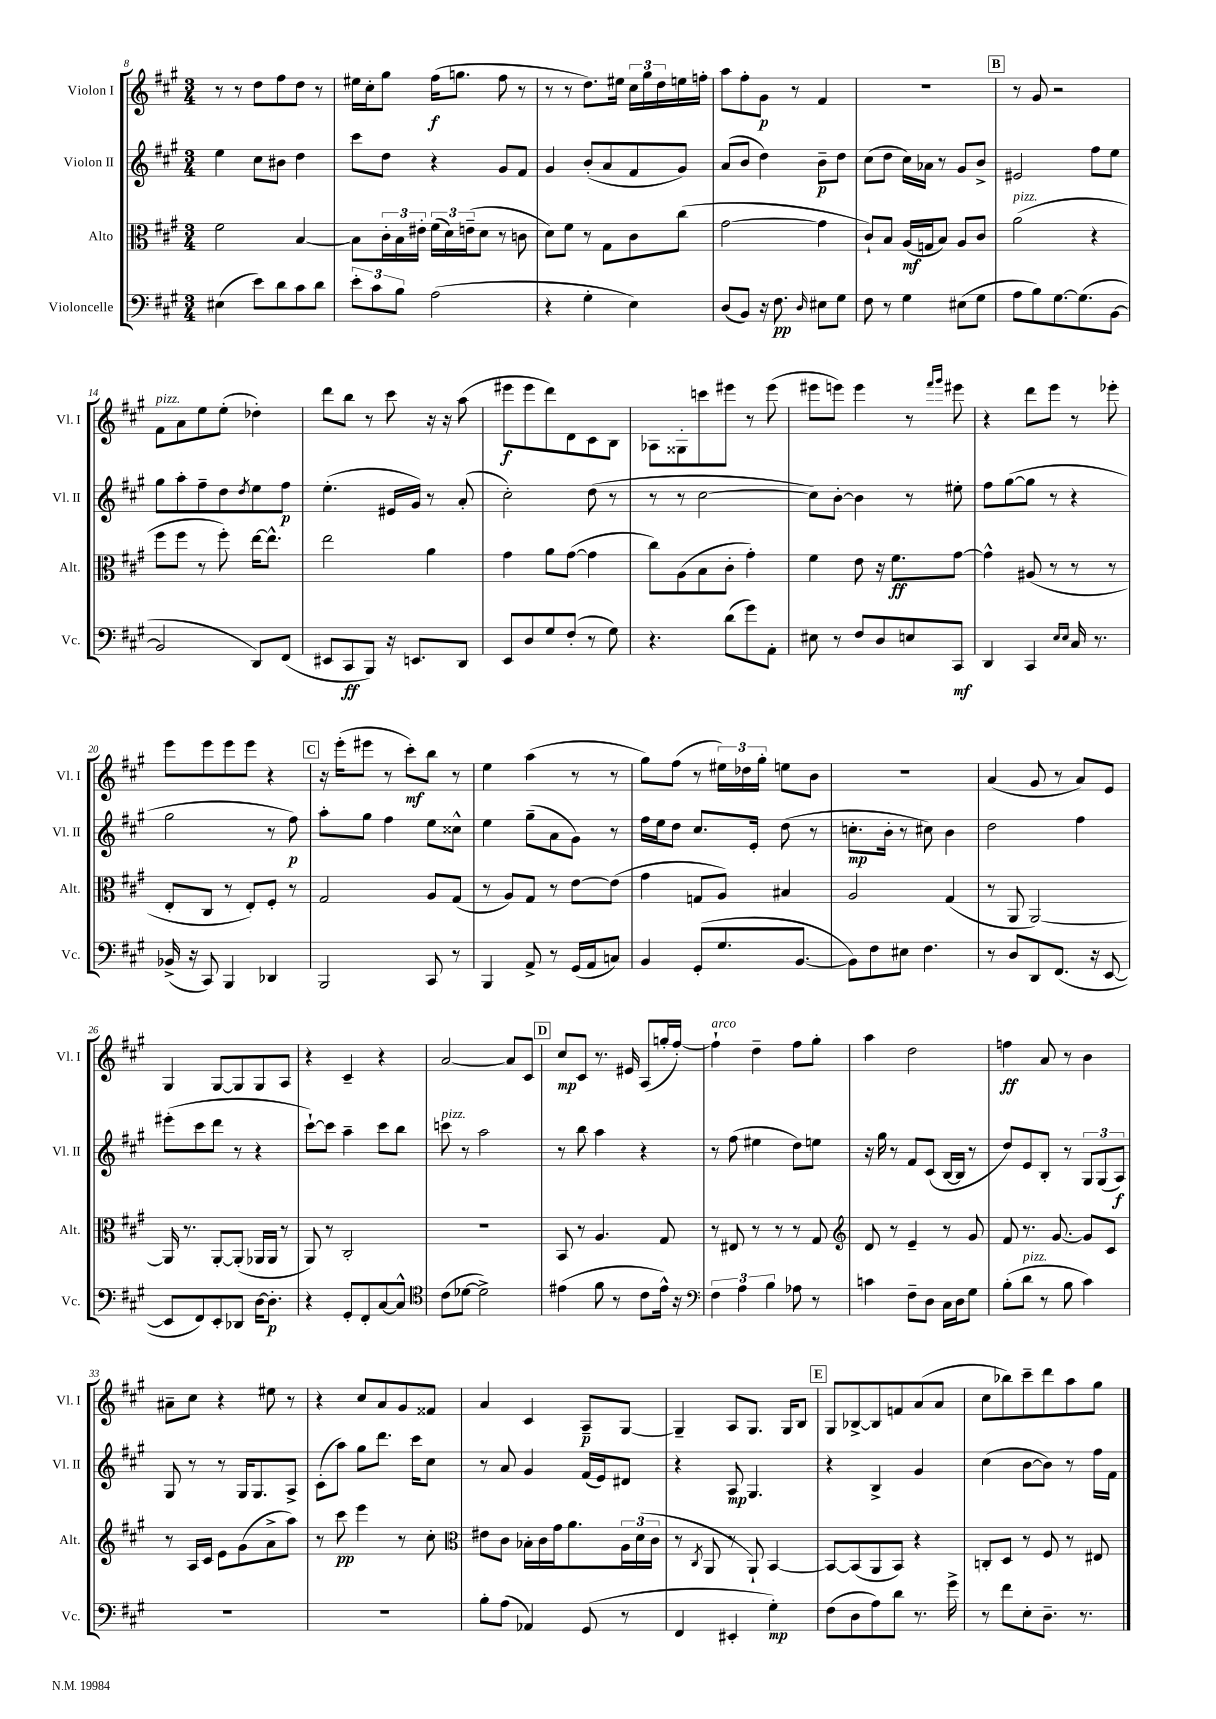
<<
\new StaffGroup <<
\new Staff = "s0" \with { instrumentName = "Violon I" shortInstrumentName = "Vl. I" } {
    \clef treble \key a \major \numericTimeSignature \time 3/4
    r8 r8 d''8 fis''8 d''8 r8 |
    eis''16 cis''16-. gis''8 fis''16\f( g''8. fis''8 r8 |
    r8 r8 d''8.) eis''16 \tuplet 3/2 { cis''16 gis''16 d''16 } e''16 f''16-. |
    a''8 fis''8-. gis'8\p r8 fis'4 |
    R2. |
    \mark \markup { \box "B" } r8 gis'8 r2 |
    fis'8^\markup { \italic "pizz." } a'8 e''8 e''8-.( des''4-.) |
    d'''8 b''8 r8 cis'''8 r16 r16 a''8( |
    eis'''8\f eis'''8 d'''8) d'8 cis'8 b8 |
    aes8 gisis8-. c'''8 eis'''8 r8 eis'''8( |
    eis'''8 e'''8) e'''4 r8 \grace { fis'''16 gis'''16 } eis'''8 |
    r4 d'''8 e'''8 r8 ees'''8-. |
    e'''8 e'''8 e'''8 e'''8 r4 |
    \mark \markup { \box "C" } r16 e'''16-.( eis'''8 r8 cis'''8-.\mf) b''8 r8 |
    e''4 a''4( r8 r8 |
    gis''8) fis''8( r8 \tuplet 3/2 { eis''16) des''16 gis''16-. } e''8 b'8 |
    R2. |
    a'4( gis'8 r8 a'8) e'8 |
    gis4 gis8~ gis8 gis8 a8 |
    r4 cis'4-- r4 |
    a'2~ a'8 cis'8 |
    \mark \markup { \box "D" } cis''8\mp cis'8 r8. eis'16 a8( g''16-. fis''16~-.) |
    fis''4-!^\markup { \italic "arco" } d''4-- fis''8 gis''8-. |
    a''4 d''2 |
    f''4\ff a'8 r8 b'4 |
    ais'8-- cis''8 r4 eis''8 r8 |
    r4 cis''8 a'8 gis'8 fisis'8 |
    a'4 cis'4 a8--\p gis8~ |
    gis4-- a8 gis8. gis16 b8 |
    \mark \markup { \box "E" } gis8 bes8~-> bes8 f'8 a'8( a'8 |
    cis''8 bes''8) cis'''8-- d'''8 a''8 gis''8 \bar "|." |
}
\new Staff = "s1" \with { instrumentName = "Violon II" shortInstrumentName = "Vl. II" } {
    \clef treble \key a \major \numericTimeSignature \time 3/4
    e''4 cis''8 bis'8 d''4 |
    cis'''8 d''8 r4 gis'8 fis'8 |
    gis'4 b'8-.( a'8 fis'8 gis'8) |
    a'8( b'8 d''4) b'8--\p d''8 |
    cis''8( d''8 cis''16) aes'16 r8 gis'8 b'8-> |
    \mark \markup { \box "B" } eis'2 fis''8 e''8 |
    gis''8 a''8-. fis''8-- d''8 \acciaccatura { d''8 } e''8 fis''8\p |
    e''4.-.( eis'16 gis'16) r8 a'8-.( |
    cis''2-.) d''8( r8 |
    r8 r8 cis''2~ |
    cis''8) b'8~-. b'4 r8 eis''8-. |
    fis''8 gis''8~( gis''8 r8 r4 |
    gis''2 r8 fis''8\p) |
    \mark \markup { \box "C" } a''8-. gis''8 fis''4 e''8 cisis''8-^ |
    e''4 gis''8--( a'8 gis'8) r8 |
    fis''16 e''16 d''8 cis''8. e'16-. d''8( r8 |
    c''8.-.\mp b'16-. r8 cis''8) b'4 |
    d''2 fis''4 |
    eis'''8-.( cis'''8 d'''8 r8 r4 |
    cis'''8~-!) cis'''8 a''4-- cis'''8 b''8 |
    c'''8^\markup { \italic "pizz." } r8 a''2 |
    \mark \markup { \box "D" } r8 b''8 a''4 r4 |
    r8 fis''8( eis''4 d''8) e''8 |
    r16 gis''16 r8 fis'8 cis'8( b16~ b16 r8 |
    d''8) e'8 b8-. r8 \tuplet 3/2 { gis8 gis8( a8\f) } |
    gis8 r8 r8 gis16 gis8. a8-> |
    cis'8-.( a''8) gis''8 d'''8. cis'''16 cis''8 |
    r8 a'8 gis'4 fis'16( e'16) dis'8 |
    r4 a8\mp gis4. |
    \mark \markup { \box "E" } r4 b4-> gis'4 |
    cis''4( b'8~ b'8) r8 fis''16 fis'16 \bar "|." |
}
\new Staff = "s2" \with { instrumentName = "Alto" shortInstrumentName = "Alt." } {
    \clef alto \key a \major \numericTimeSignature \time 3/4
    fis'2 b4~ |
    b8 \tuplet 3/2 { cis'16-. b16 eis'16-. } \tuplet 3/2 { fis'16( d'16) e'16--( } d'8 r8 c'8 |
    d'8) fis'8 r8 gis8 cis'8 cis''8( |
    gis'2~ gis'4 |
    cis'8-!) b8 a16\mf( g16 b8) a8 cis'8 |
    \mark \markup { \box "B" } a'2^\markup { \italic "pizz." }( r4 |
    fis''8 fis''8 r8 fis''8-.) e''16~ e''8.-^ |
    e''2 a'4 |
    gis'4 a'8 gis'8~( gis'4 |
    cis''8) a8( b8 cis'8-. gis'4-.) |
    fis'4 e'8 r16 fis'8.\ff gis'8~ |
    gis'4-^ ais8( r8 r8 r8 |
    e8-. cis8 r8 e8-.) fis8-. r8 |
    \mark \markup { \box "C" } gis2 a8 gis8( |
    r8 a8) gis8 r8 e'8~ e'8( |
    gis'4 g8 a8) bis4 |
    a2 gis4( |
    r8 a,8 a,2~) |
    a,16 r8. a,8~-. a,8-.( aes,16 aes,16 r8 |
    a,8) r8 cis2-. |
    R2. |
    \mark \markup { \box "D" } b,8 r8 a4. gis8 |
    r8 eis8 r8 r8 r8 gis8 |
    \clef treble d'8 r8 e'4-- r8 gis'8 |
    fis'8 r8. gis'8.~ gis'8 cis'8 |
    r8 a16 cis'16 e'8 gis'8( a'8-> a''8) |
    r8 cis'''8\pp e'''4 r8 cis''8-. |
    \clef alto eis'8 cis'8 bes16-. cis'16 gis'16 a'8. \tuplet 3/2 { a16 d'16( cis'16 } |
    r8 \acciaccatura { cis8 } a,8 r8 a,8-!) b,4~ |
    \mark \markup { \box "E" } b,8~ b,8( a,8 b,8) r4 |
    c8-. d8 r8 fis8 r8 eis8 \bar "|." |
}
\new Staff = "s3" \with { instrumentName = "Violoncelle" shortInstrumentName = "Vc." } {
    \clef bass \key a \major \numericTimeSignature \time 3/4
    eis4( e'8) d'8 cis'8 d'8 |
    \tuplet 3/2 { e'8-. cis'8 b8 } a2( |
    r4 gis4-. e4) |
    d8( b,8) r16 fis8.\pp \grace { d16 } eis8 gis8 |
    fis8 r8 gis4 eis8( gis8 |
    \mark \markup { \box "B" } a8 b8) gis8.~ gis8.( b,8~ |
    b,2 d,8) fis,8( |
    eis,8 cis,8\ff b,,8) r16 e,8. d,8 |
    e,8 d8 gis8 fis8-.( r8 gis8) |
    r4. d'8( gis'8) a,8-. |
    eis8 r8 fis8 d8 e8 cis,8\mf |
    d,4 cis,4 \grace { e16 e16 } cis16 r8. |
    bes,16->( r16 cis,8) b,,4 des,4 |
    \mark \markup { \box "C" } b,,2 cis,8 r8 |
    b,,4 a,8-> r8 gis,16( a,16 c8) |
    b,4 gis,8-.( gis8. b,8.~ |
    b,8) fis8 eis8 fis4. |
    r8 d8 d,8 fis,8.( r16 e,8~ |
    e,8 fis,8) e,8-. des,8 d16~ d8.-.\p |
    r4 gis,8-. fis,8-. cis8~ cis8-^ |
    \clef tenor cis'8( des'8~ des'2->) |
    \mark \markup { \box "D" } eis'4( fis'8 r8 cis'8 eis'16-^) r16 |
    \clef bass \tuplet 3/2 { fis4 a4 b4 } aes8 r8 |
    c'4 fis8-- d8 cis16 d16 gis8 |
    b8-.( d'8^\markup { \italic "pizz." } r8 b8 cis'4) |
    R2. |
    R2. |
    b8-. a8( aes,4) gis,8( r8 |
    fis,4 eis,4-. gis4-.\mp) |
    \mark \markup { \box "E" } fis8( d8 a8) d'8 r8. gis'16-> |
    r8 fis'8 e8-. d8.-- r8. \bar "|." |
}
>>
>>
\layout { \context { \Score currentBarNumber = #8 } }
